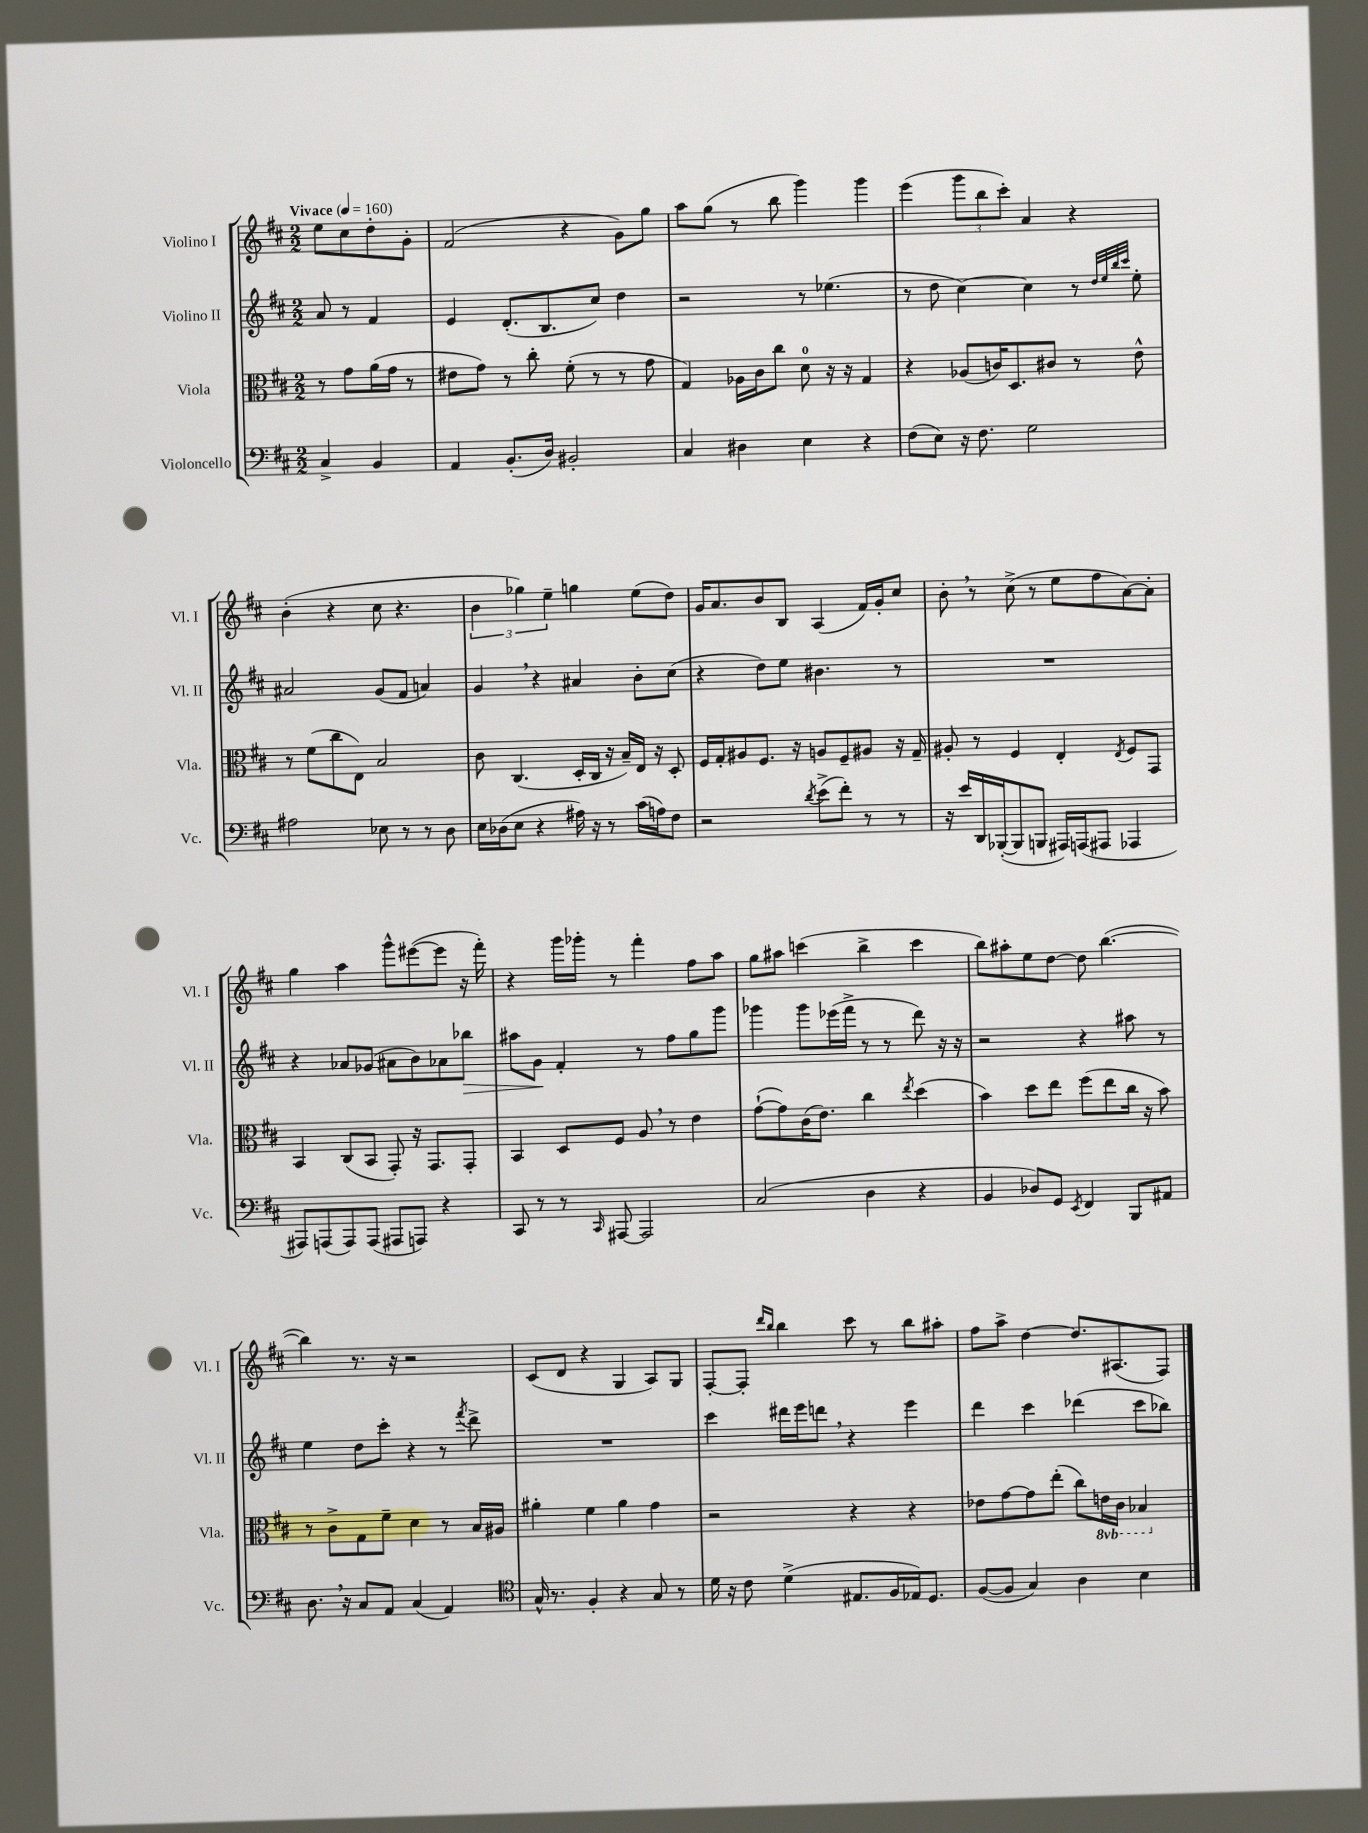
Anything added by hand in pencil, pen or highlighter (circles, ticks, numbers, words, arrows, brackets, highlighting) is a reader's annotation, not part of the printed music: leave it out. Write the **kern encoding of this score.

**kern	**kern	**kern	**kern
*staff4	*staff3	*staff2	*staff1
*clefF4	*clefC3	*clefG2	*clefG2
*k[f#c#]	*k[f#c#]	*k[f#c#]	*k[f#c#]
*M2/2	*M2/2	*M2/2	*M2/2
*MM160	*MM160	*MM160	*MM160
4C#^	8r	8a	8ee
.	8g	8r	8cc#
4BB	(16a	4f#	8dd'
.	16g	.	.
.	8r	.	8g'
=	=	=	=
4AA	8e#	4e	(2f#
.	8g)	.	.
(8.BB'	8r	(8.d'	.
.	8cc#'	.	.
16D)	.	8.B	.
2BB#'	(8f#'	.	4r
.	8r	8cc#)	.
.	8r	4dd	8g)
.	8g	.	8gg
=	=	=	=
4C#	4G)	2r	8aa
.	.	.	(8gg
4D#	16A-	.	8r
.	16c#	.	.
.	8cc#	.	8bb
4E	8d	8r	4ggg)
.	16r	(4.ee-	.
.	16r	.	.
4r	4G	.	4ggg
=	=	=	=
(8F#	4r	8r	(4eee
8E)	.	8dd	.
16r	(8A-	[4cc#)	12ggg
8.F#	.	.	.
.	.	.	12bb
.	16c)	.	.
.	.	.	12ccc#')
.	8.D	.	.
2G	.	4cc#]	4a
.	8c#	.	.
.	8r	8r	4r
.	.	32qqdd	.
.	.	32qqee	.
.	.	32qqbb	.
.	.	32qqccc#	.
.	8e^^	8ee'	.
=	=	=	=
2A#	8r	2a#	(4b'
.	(8f#	.	.
.	8cc#	.	4r
.	8E)	.	.
8E-	2B	(8g	8cc#
8r	.	8f#	4.r
8r	.	4a)	.
8D	.	.	.
=	=	=	=
16E	8c#	4g	6b
(16D-	.	.	.
8E	(4.C#	.	.
.	.	.	6gg-)
4r	.	4r	.
.	.	.	6ee~
16A#)	16D'	4a#	4gg
16r	16C#	.	.
8r	16r	.	.
.	16B~)	.	.
(16c#	16E	8b'	(8ee
16A)	16r	.	.
8F#	8D'	(8cc#	8dd)
=	=	=	=
2r	16F#	4r	16g
.	16G'	.	8.a
.	8A#	.	.
.	8.F#	8dd)	8b
.	.	8ee	8B
.	16r	.	.
8qd	.	.	.
(8e^	8A	4.b#	(4A
8f#')	8F#~	.	.
8r	8A#	.	16f#)
.	.	.	16g'
8r	16r	8r	8cc#
.	16G~	.	.
=	=	=	=
16r	8A#'	1r	8b'
16e	.	.	.
16DD	8r	.	8r
([16BBB-'	.	.	.
8BBB-]	4F#	.	(8cc#^
8BBB	.	.	8r
16AAA#)	4E'	.	8ee
(16AAA	.	.	.
8AAA#	.	.	8ff#
.	8qE	.	.
4AAA-	8F#	.	[8a)
.	8GG	.	8a']
=	=	=	=
8AAA#)	4BB	4r	4gg
(8AAA	.	.	.
8AAA)	(8C#	8a-	4aa
(8AAA	8BB	(8g-	.
8AAA#	8GG')	8a#	8ggg^^
8AAA)	16r	8b)	([8eee#
.	8.GG	.	.
4r	.	8a-	8eee#]
.	8GG'	8bb-	16r
.	.	.	16fff#')
=	=	=	=
8CC#	4BB	8aa#	4r
8r	.	8g	.
8r	8D	4f#'	16ggg
.	.	.	16ggg-'
16qqCC#	.	.	.
[8AAA#	8F#	.	8r
2AAA#]	8A	8r	4fff#'
.	8r	8ff#	.
.	4e	8gg	8ff#
.	.	8ggg	8aa
=	=	=	=
(2C#	([8g`	4ggg-	8gg
.	8g])	.	8aa#
.	(16c#	8ggg-	(4ccc
.	8.e)	.	.
.	.	(16eee-	.
.	.	16fff#^	.
4D	4cc#	8r	4bb^
.	.	8r	.
.	8qee	.	.
4r	(4dd	8ddd)	4ccc
.	.	16r	.
.	.	16r	.
=	=	=	=
4BB	4b)	2r	8bb)
.	.	.	8aa#'
8D-)	8dd	.	8ee
8GG	8ee	.	[8dd
8qEE	.	.	.
4FF#	(8ff#	4r	8dd]
.	8ee	.	([4.bb
8BBB	16cc#	8aa#	.
.	16r	.	.
8AA#	8b)	8r	.
=	=	=	=
8.D	8r	4ee	4bb])
.	8c#^	.	.
16r	.	.	.
8C#	8G	8dd	8.r
8AA	8f#~	8ccc#'	.
.	.	.	16r
(4C#	4d	4r	2r
4AA)	8r	8r	.
.	.	8qfff#	.
.	16B	8ddd^	.
.	16A#	.	.
=	=	=	=
*clefC4	*	*	*
16G^^	4a#'	1r	(8c#
8.r	.	.	.
.	.	.	8d
4F#'	4f#	.	4r
4r	4a#	.	4G
8G	4g	.	8A)
8r	.	.	8G
=	=	=	=
16d	2r	4ccc#	[8F#'
16r	.	.	.
8c#	.	.	8F#']
.	.	.	16qqddd
.	.	.	16qqbb
(4d^	.	16ddd#	4bb
.	.	16eee	.
.	.	8ddd	.
8.E#	4r	4r	8ccc#
.	.	.	8r
16F#	.	.	.
16E-)	4r	4eee	8bb
8.D	.	.	.
.	.	.	8aa#'
=	=	=	=
([8F#	8e-	4ddd	8ff#
8F#]	[8g	.	8aa^
4G)	8g]	4ccc#	[4dd
.	(8ee'	.	.
4A	8cc#)	(4ddd-	8.dd]
.	16E	.	.
.	16C#	.	(8.A#
4B	4BB-	8ccc#	.
.	.	8bb-)	8F#)
==	==	==	==
*-	*-	*-	*-
